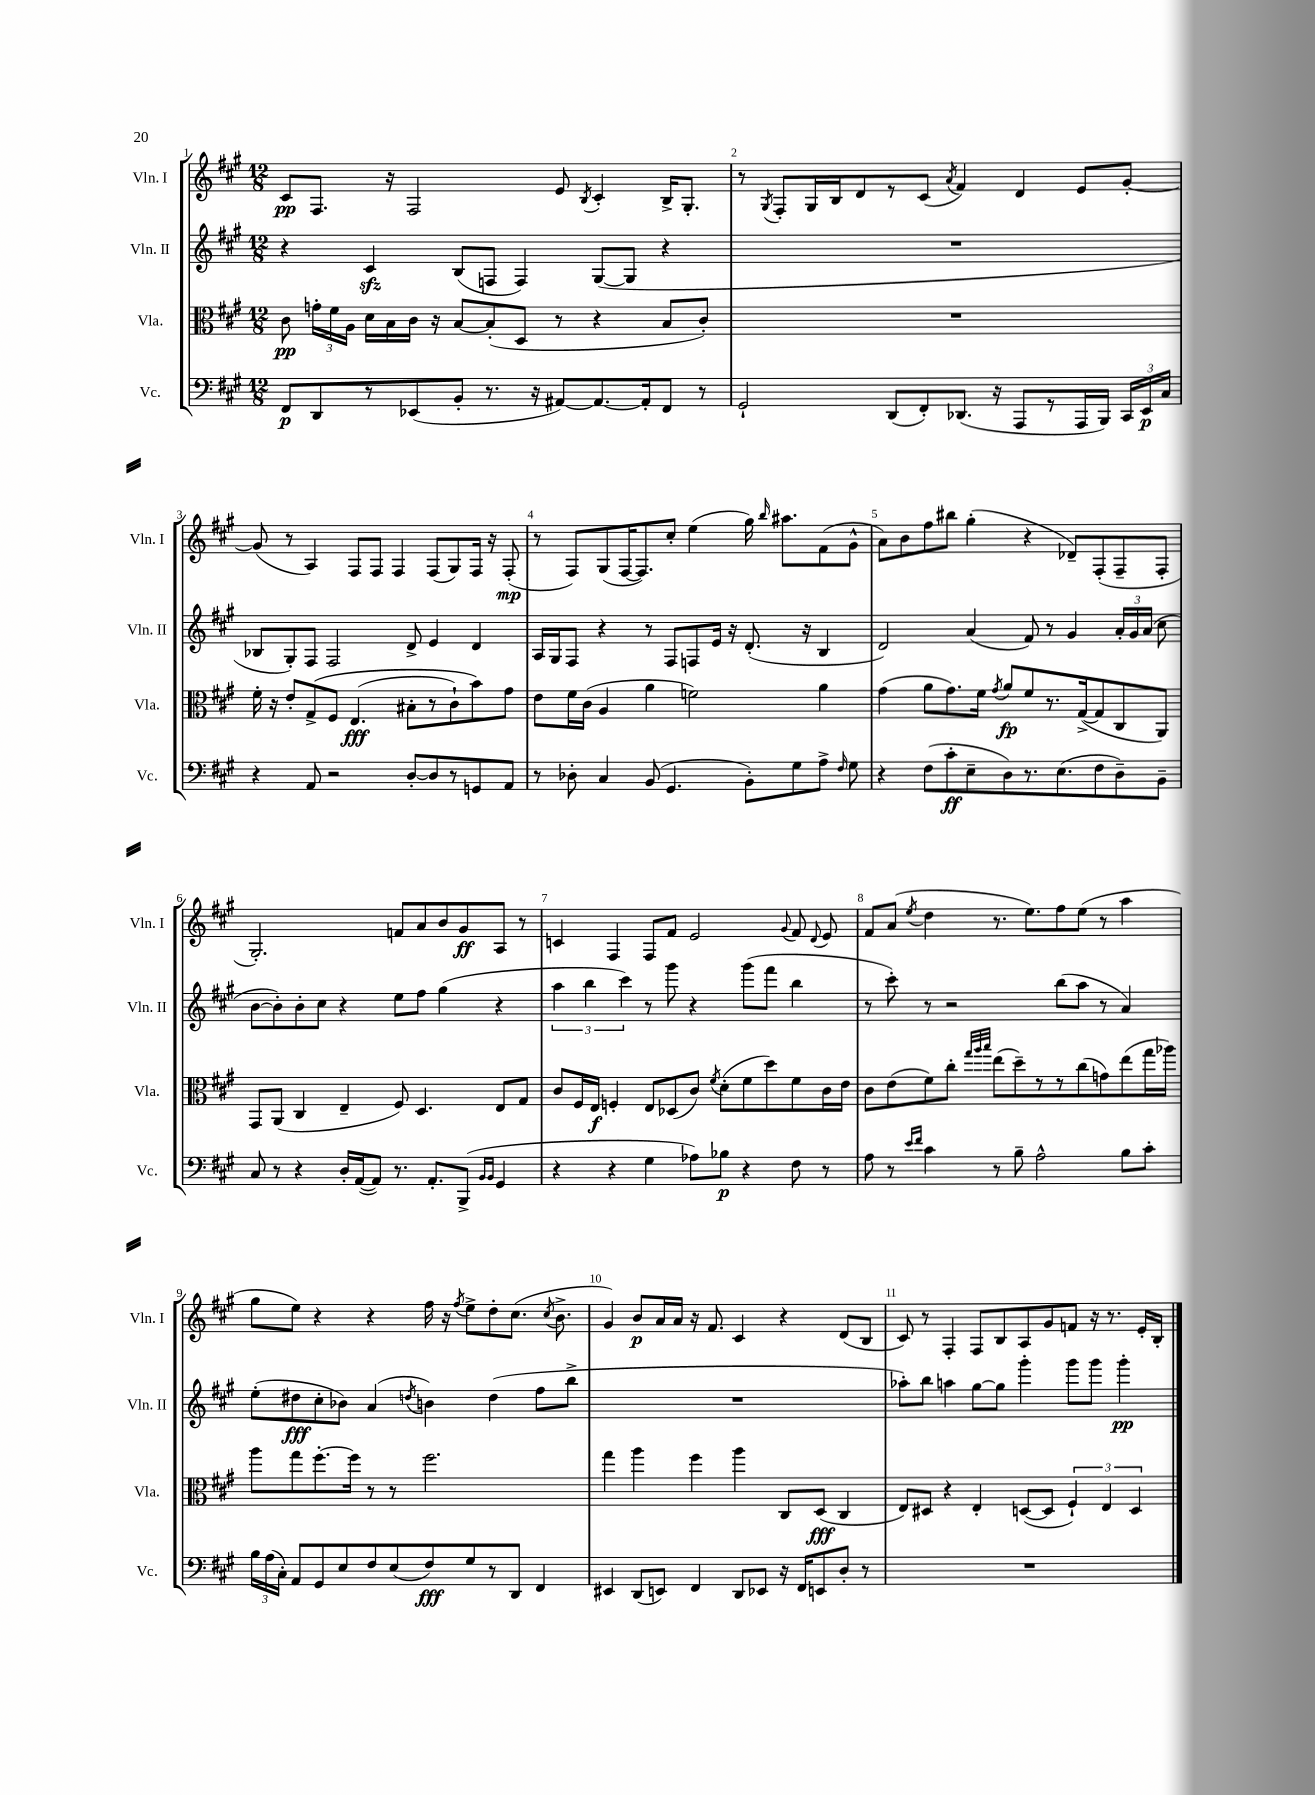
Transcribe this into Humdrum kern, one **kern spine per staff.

**kern	**kern	**kern	**kern
*staff4	*staff3	*staff2	*staff1
*clefF4	*clefC3	*clefG2	*clefG2
*k[f#c#g#]	*k[f#c#g#]	*k[f#c#g#]	*k[f#c#g#]
*M12/8	*M12/8	*M12/8	*M12/8
8FF#	8c#	4r	8c#
8DD	24g'	.	8.F#
.	24f#	.	.
.	24A	.	.
8r	16d	4c#	.
.	16B	.	16r
(8EE-	16c#	.	2F#
.	16r	.	.
8BB'	[8B	(8B	.
8.r	(8B']	8F	.
.	8D	4F)	.
16r	.	.	.
[8AA#)	8r	.	8e
.	.	.	8qB
8.AA#_	4r	([8G#	4c#'
.	.	8G#]	.
16AA#']	.	.	.
8FF#	8B	4r	16B^
.	.	.	8.G#'
8r	8c#')	.	.
=	=	=	=
2GG#`	1.r	1.r	8r
.	.	.	8qG#
.	.	.	8F#'
.	.	.	16G#
.	.	.	16B
.	.	.	8d
(8DD	.	.	8r
8FF#')	.	.	(8c#
.	.	.	8qa
(8.DD-	.	.	4f#)
16r	.	.	.
8AAA	.	.	4d
8r	.	.	.
16AAA	.	.	8e
16BBB)	.	.	.
24CC#	.	.	[8g#'
24EE	.	.	.
24C#	.	.	.
=	=	=	=
4r	16f#'	8B-	(8g#]
.	16r	.	.
.	8e'	8G#')	8r
8AA	&(8G#^	8F#	4A)
2r	8F#	2F#	.
.	(4.E	.	8F#
.	.	.	8F#
.	.	.	4F#
[8D'	8B#'	8d^	.
8D]	8r	4e	(8F#
8r	8c#`)	.	8G#)
8GG	8b&)	4d	16F#
.	.	.	16r
8AA	8g#	.	(8F#'
=	=	=	=
8r	8e	16A	8r
.	.	16G#	.
8D-'	16f#	8F#	8F#)
.	(16c#	.	.
4C#	4A	4r	(8G#
.	.	.	[16F#
.	.	.	8.F#])
(8BB	4a	8r	.
4.GG#	.	8F#	8cc#'
.	2f)	8F	(4ee
.	.	16e	.
.	.	16r	.
8BB')	.	(8.d'	16gg#)
.	.	.	16qqbb
.	.	.	8.aa#
8G#	.	.	.
.	.	16r	.
8A^	4a	4B	(8f#
16qqF#	.	.	.
8G#	.	.	8g#^^
=	=	=	=
4r	(4g#	2d)	8a)
.	.	.	8b
(8F#	8a	.	8ff#
8c#'	8.g#)	.	8bb#
8E~	.	(4a	(4gg#'
.	16f#	.	.
.	8qg#	.	.
8D)	8a	.	.
8.r	8f#	8f#)	4r
.	8.r	8r	.
(8.E	.	.	.
.	.	4g#	8d-~)
.	([16G#^	.	.
8F#	8G#]	.	(8F#'
8D~)	8C#	24a'	8F#~
.	.	24g#	.
.	.	(24a	.
8BB~	8AA)	8cc#	8F#'
=	=	=	=
8C#	8GG#	[8b	2.G#')
8r	(8AA	8b'])	.
4r	4C#	8b'	.
.	.	8cc#	.
16D'	4E~	4r	.
([16AA	.	.	.
8AA])	.	.	.
8.r	8F#)	8ee	8f
.	4.D	8ff#	8a
8.AA'	.	.	.
.	.	(4gg#	8b
(8BBB^	.	.	8g#
16qqBB	.	.	.
16qqBB	.	.	.
4GG#	8E	4r	8A
.	8G#	.	8r
=	=	=	=
4r	8c#	6aa	4c
.	16F#	.	.
.	.	6bb	.
.	16E	.	.
4r	4F'	.	4F#
.	.	6ccc#)	.
4G#	8E	8r	8F#
.	(8D-	8ggg#	8f#
8A-)	8c#)	4r	2e
.	8qf#	.	.
8B-	(8d'	.	.
4r	8f#	(8ggg#	.
.	8dd)	8fff#	.
.	.	.	8qqg#
8F#	8f#	4bb	8f#
.	.	.	8qqd
8r	16c#	.	8e
.	16e	.	.
=	=	=	=
8A	8c#	8r	8f#
8r	(8e	8ccc#')	(8a
16qqe	.	.	.
16qqf#	.	.	8qee
4c#	8f#)	8r	4dd
.	8cc#'	2r	.
.	32qqgg#	.	.
.	32qqaa	.	.
.	32qqbb	.	.
8r	(8ee	.	8.r
8B~	8dd~)	.	.
.	.	.	8.ee)
2A^^	8r	.	.
.	8r	(8bb	8ff#
.	(8cc#	8aa	(8ee
.	8g)	8r	8r
8B	(8ee	4a)	4aa
8c#'	16gg#	.	.
.	16aa-)	.	.
=	=	=	=
24B	8aa	(8ee'	8gg#
(24A	.	.	.
24C#')	.	.	.
8AA	8gg#	8dd#	8ee)
8GG#	[8.ff#'	8cc#'	4r
8E	.	8b-)	.
.	16ff#]	.	.
8F#	8r	(4a	4r
(8E	8r	.	.
.	.	8qdd	.
8F#)	2.ff#	4b)	16ff#
.	.	.	16r
.	.	.	8qff#
8G#	.	.	8ee^
8r	.	(4dd	8dd'
8DD	.	.	(8.cc#
4FF#	.	8ff#	.
.	.	.	8qcc#
.	.	.	8.b^
.	.	8bb^	.
=	=	=	=
4EE#	4gg#	1.r	4g#)
(8DD	4aa	.	8b
8EE)	.	.	16a
.	.	.	16a
4FF#	4ff#	.	16r
.	.	.	8.f#
8DD	4aa	.	4c#
8EE-	.	.	.
16r	8C#	.	4r
16FF#	.	.	.
8EE	(8D	.	.
8D'	4C#	.	(8d
8r	.	.	8B
=	=	=	=
1.r	8E)	8aa-')	8c#)
.	8D#	8bb	8r
.	4r	4aa	4F#'
.	4E'	[8gg#	8F#
.	.	8gg#]	8B
.	([8D	4ggg#'	8A
.	8D]	.	8g#
.	6F#`)	8ggg#	8f
.	.	8ggg#	16r
.	6E	.	.
.	.	.	8.r
.	.	4ggg#'	.
.	6D	.	.
.	.	.	16e'
.	.	.	16B'
==	==	==	==
*-	*-	*-	*-
